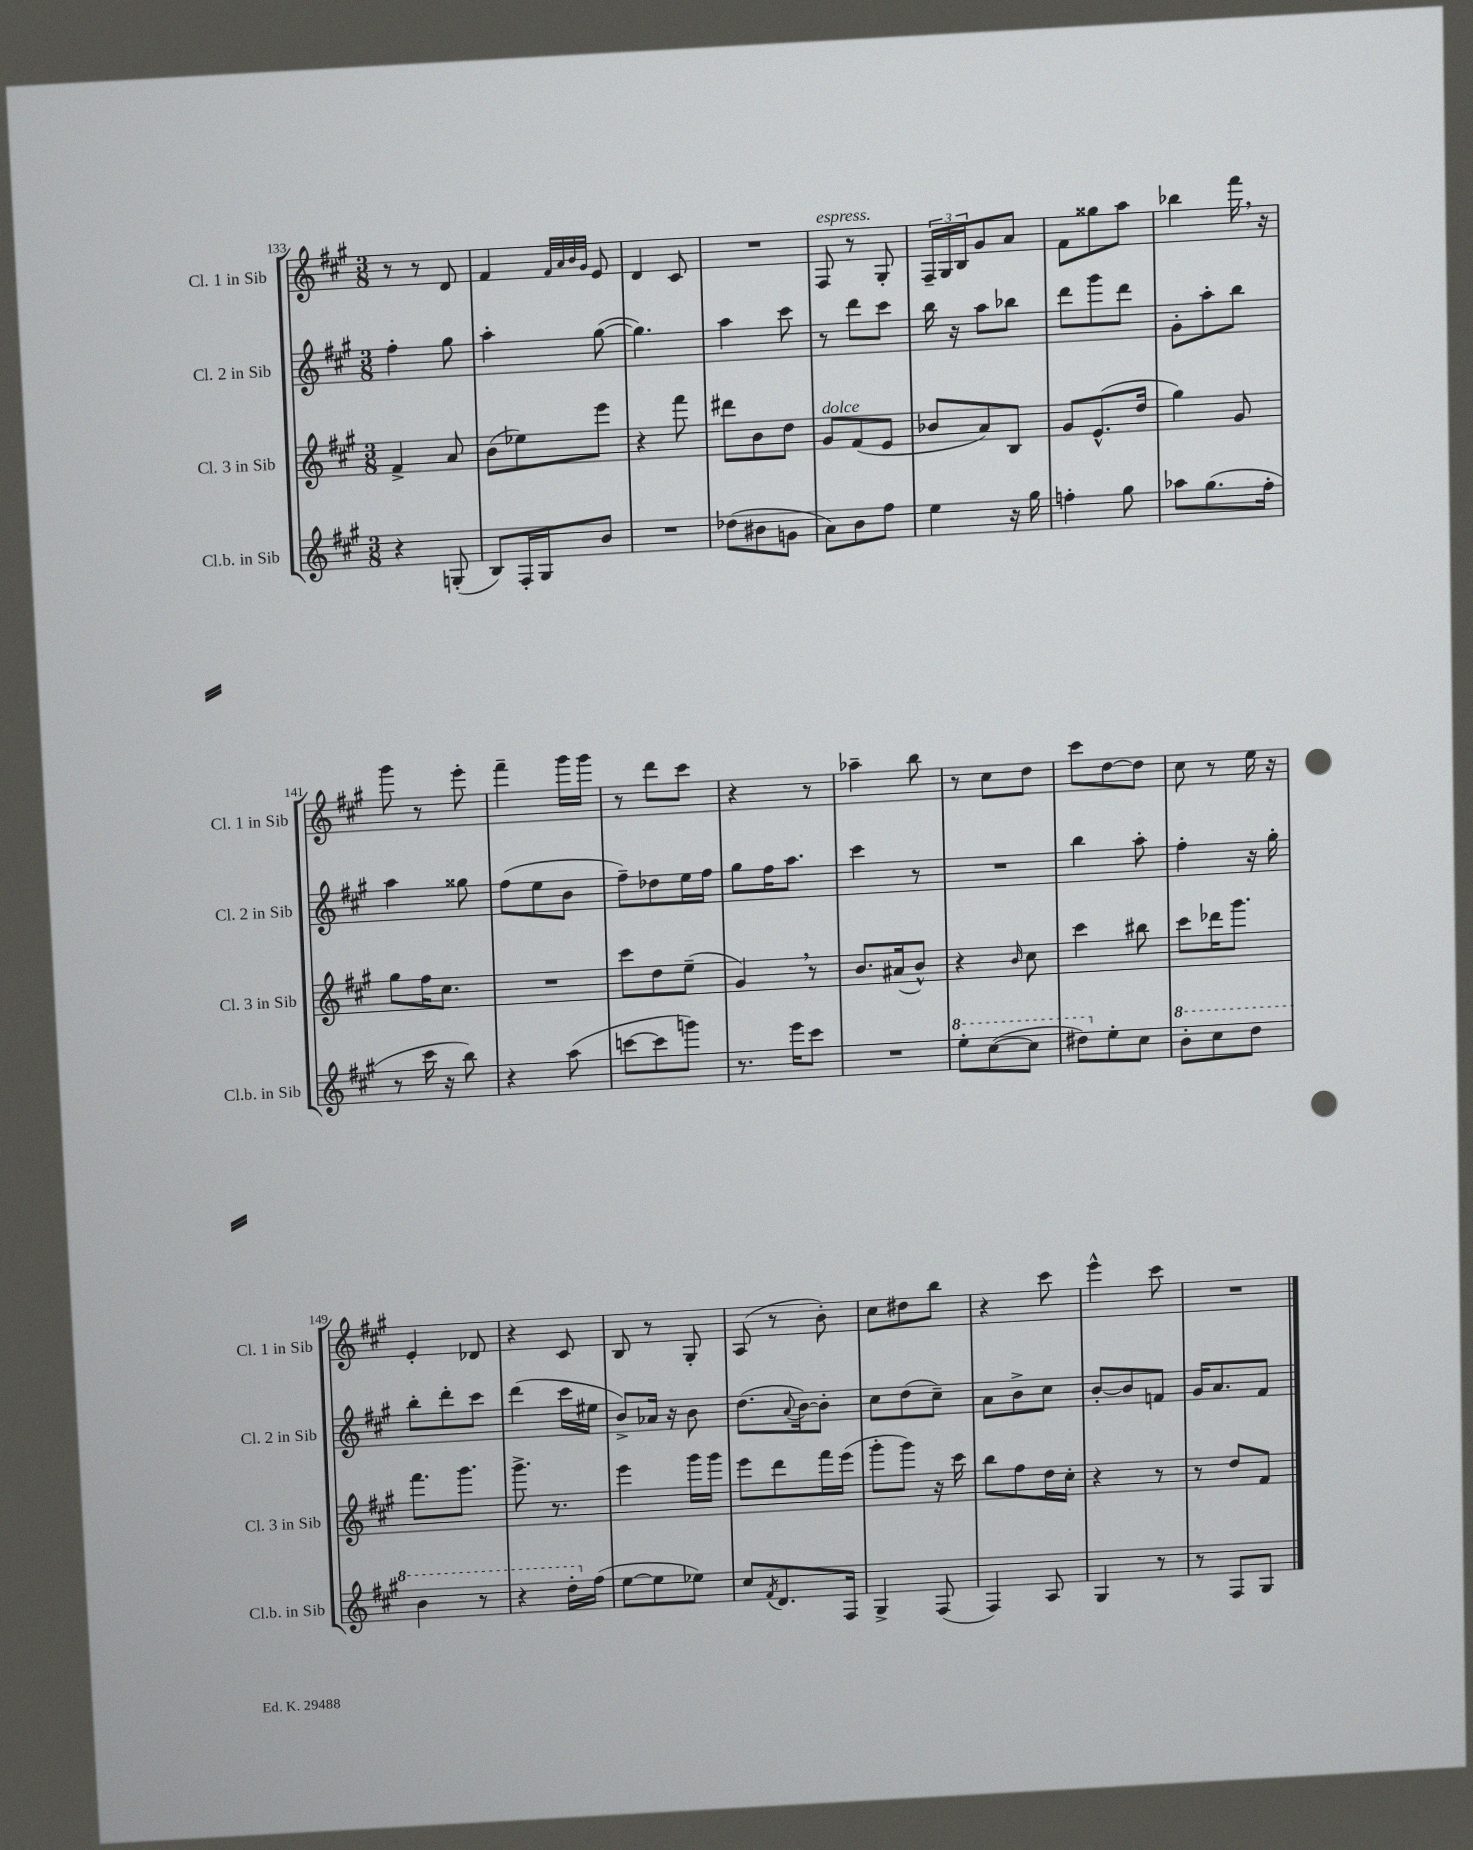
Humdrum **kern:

**kern	**kern	**kern	**kern
*staff4	*staff3	*staff2	*staff1
*clefG2	*clefG2	*clefG2	*clefG2
*k[f#c#g#]	*k[f#c#g#]	*k[f#c#g#]	*k[f#c#g#]
*M3/8	*M3/8	*M3/8	*M3/8
4r	4f#^	4ff#'	8r
.	.	.	8r
(8G'	8a	8gg#	8d
=	=	=	=
8B)	(8b	4aa'	4f#
16F#'	8ee-)	.	.
16G#	.	.	.
.	.	.	32qqf#
.	.	.	32qqa
.	.	.	32qqb
.	.	.	32qqg#
8b	8eee	([8gg#	8e
=	=	=	=
4.r	4r	4.gg#])	4d
.	8fff#	.	8c#
=	=	=	=
(8dd-	8ddd#	4aa	4.r
8b#	8b	.	.
8g	8dd	8ccc#	.
=	=	=	=
8a)	8g#	8r	8F#
8b	(8f#	8ddd	8r
8ff#	8e	8ccc#	8G#'
=	=	=	=
4ee	8b-	16bb	24F#~
.	.	.	24G#
.	.	16r	.
.	.	.	24B
.	8a)	8aa	8g#
16r	8B	8bb-	8a
16gg#	.	.	.
=	=	=	=
4ff'	8g#	8ddd	8f#
.	(8.e^^	8ggg#	8gg##
8gg#	.	8ddd	8aa
.	16dd	.	.
=	=	=	=
8aa-	4gg#)	8g#'	4bb-
(8.gg#	.	8aa'	.
.	8g#	8bb	16fff#
16ff#'	.	.	16r
=	=	=	=
8r	8gg#	4aa	8ggg#
16ccc#	16ff#	.	8r
16r	8.cc#	.	.
8bb)	.	8gg##	8eee'
=	=	=	=
4r	4.r	(8ff#	4fff#~
.	.	8ee	.
(8aa	.	8b	16ggg#
.	.	.	16ggg#
=	=	=	=
[8ccc	8ccc#	8ff#~)	8r
8ccc]	8dd	8dd-	8ddd
8ggg)	(8ee~	16ee	8ccc#
.	.	16ff#	.
=	=	=	=
8.r	4g#)	8gg#	4r
.	.	16ff#	.
16eee	.	8.aa	.
8ccc#	8r	.	8r
=	=	=	=
4.r	8.b	4ccc#	4aa-~
.	(16a#	.	.
.	8b^^)	8r	8bb
=	=	=	=
8eee'	4r	4.r	8r
([8ccc#	.	.	8cc#
.	16qqb	.	.
8ccc#]	8cc#	.	8dd
=	=	=	=
8ddd#)	4ccc#	4bb	8ccc#
8ee'	.	.	[8dd
8cc#	8bb#	8aa'	8dd]
=	=	=	=
8bb'	8ccc#	4ff#'	8cc#
8ccc#	16ddd-	.	8r
.	8.ggg#	.	.
8ddd	.	16r	16ee
.	.	16gg#'	16r
=	=	=	=
4bb	8.fff#	8bb'	4e'
.	.	8ddd'	.
.	8.ggg#	.	.
8r	.	8ccc#	8d-
=	=	=	=
4r	8.ggg#^	(4ddd	4r
.	8.r	.	.
16ddd'	.	16ccc#	8c#
(16ff#	.	16ee#	.
=	=	=	=
[8ee	4eee	8b^)	8B
8ee]	.	16a-	8r
.	.	16r	.
8ee-)	16ggg#	8b	8G#'
.	16ggg#	.	.
=	=	=	=
8cc#	8eee	(8.dd	(8A
8qf#	.	.	.
8.d	8ddd	.	8r
.	.	8qqa	.
.	.	[16b)	.
.	16fff#	8b']	8b')
16F#	(16eee	.	.
=	=	=	=
4G#^	8ggg#'	8cc#	8cc#
.	8ggg#)	(8dd	8dd#
(8F#	16r	8cc#~)	8bb
.	16ccc#	.	.
=	=	=	=
4F#)	8bb	8a	4r
.	8ff#	8b^	.
8A	16dd	8cc#	8ccc#
.	16cc#'	.	.
=	=	=	=
4G#	4r	[8b'	4eee^^
.	.	8b]	.
8r	8r	8f	8ccc#
=	=	=	=
8r	8r	16g#	4.r
.	.	8.a	.
8F#	8dd	.	.
8G#	8f#	8f#	.
==	==	==	==
*-	*-	*-	*-
